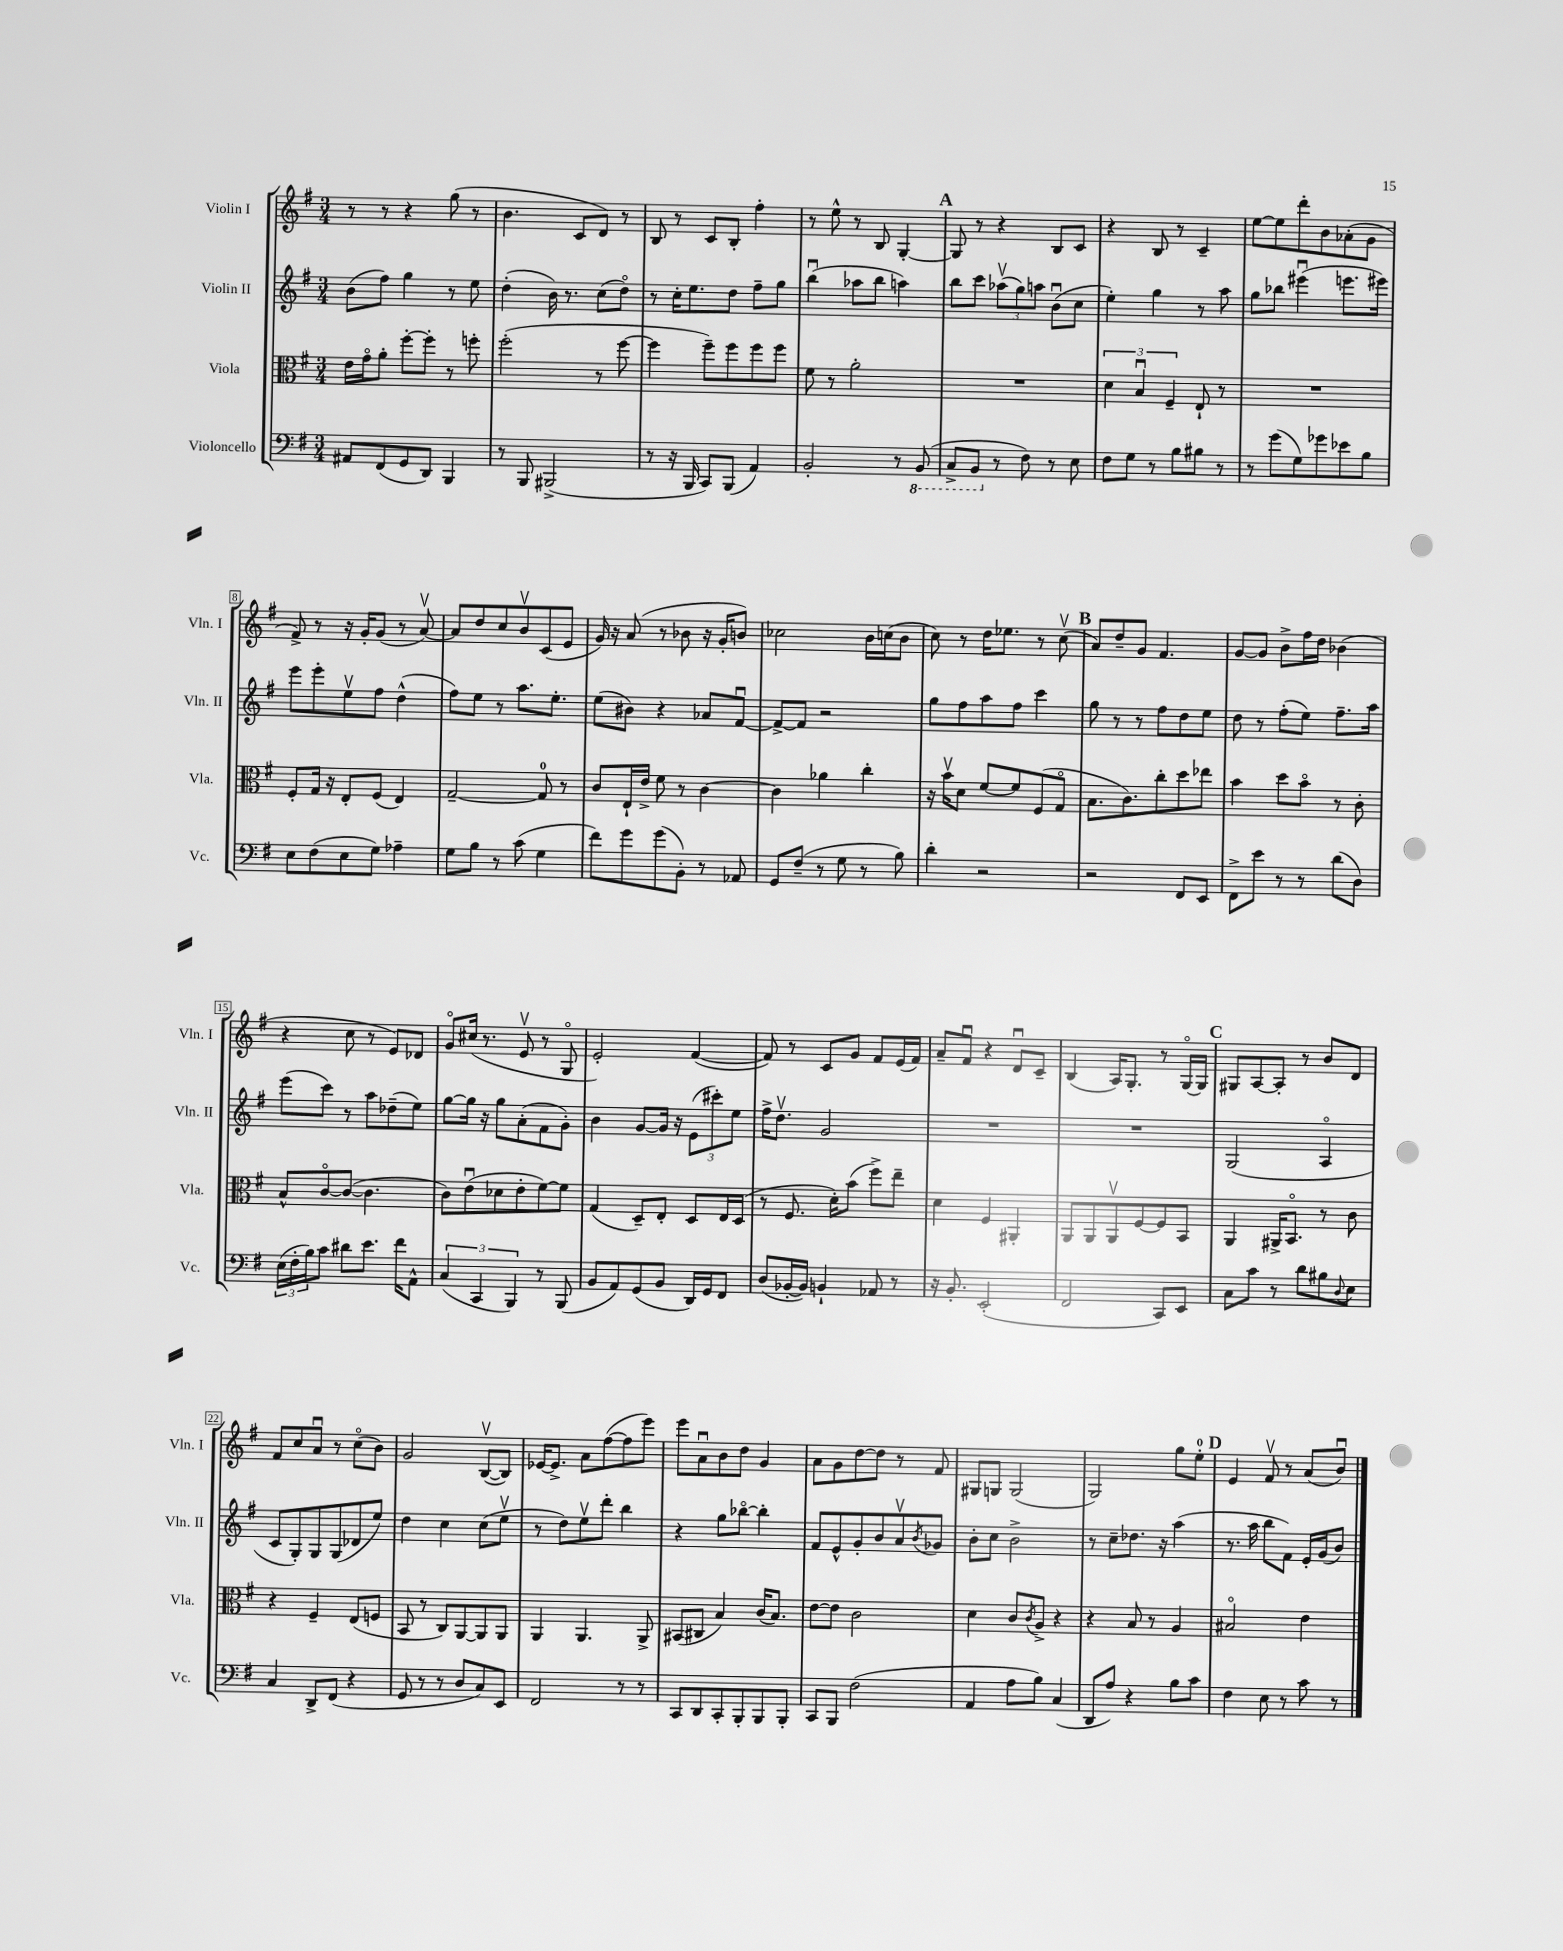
<<
\new StaffGroup <<
\new Staff = "s0" \with { instrumentName = "Violin I" shortInstrumentName = "Vln. I" } {
    \clef treble \key g \major \numericTimeSignature \time 3/4
    r8 r8 r4 g''8( r8 |
    b'4. c'8 d'8) r8 |
    b8 r8 c'8 b8-. fis''4-. |
    r8 e''8-^ r8 b8 g4~-. |
    \mark \markup { \bold "A" } g8 r8 r4 b8 c'8 |
    r4 b8 r8 c'4-- |
    e''8~ e''8 d'''8-. b'8 aes'8-.( g'8 |
    fis'8->) r8 r16 g'16-. g'8( r8 a'8~\upbow) |
    a'8 d''8 c''8 b'8\upbow c'8( e'8 |
    g'16) r16 a'8( r8 bes'8 r16 g'16-. b'8) |
    ces''2 b'16 c''16( b'8 |
    c''8) r8 d''16 ees''8. r8 c''8\upbow( |
    \mark \markup { \bold "B" } a'8) d''8-- g'8 fis'4. |
    g'8~ g'8 b'8-> fis''16 d''16 bes'4( |
    r4 c''8 r8 e'8) des'8 |
    g'8\flageolet cis''16( r8. e'8\upbow r8 g8\flageolet |
    e'2-.) fis'4~( |
    fis'8) r8 c'8 g'8 fis'8 e'16( fis'16) |
    a'8-- fis'8\downbow r4 d'8\downbow c'8-- |
    b4( a16) g8.-. r8 g16~\flageolet g16 |
    \mark \markup { \bold "C" } gis8 a8~ a8-. r8 b'8 d'8 |
    fis'8 c''8 a'8\downbow r8 c''8\flageolet( b'8) |
    g'2 b8~\upbow( b8) |
    ees'16~ ees'8.-> a'8 fis''8~( fis''8 e'''8) |
    e'''8 a'8\downbow b'8 d''8 g'4 |
    a'8 g'8 d''8~ d''8 r8 fis'8 |
    gis8 g8 g2( |
    g2) g''8 e''8-0-. |
    \mark \markup { \bold "D" } e'4 fis'8\upbow r8 a'8( b'8\downbow) \bar "|." |
}
\new Staff = "s1" \with { instrumentName = "Violin II" shortInstrumentName = "Vln. II" } {
    \clef treble \key g \major \numericTimeSignature \time 3/4
    b'8( fis''8) g''4 r8 e''8 |
    d''4-.( b'16) r8. c''8( d''8\flageolet) |
    r8 c''16-. e''8. d''8 fis''8-- g''8 |
    b''4\downbow( aes''8 b''8 a''4) |
    \mark \markup { \bold "A" } b''8 c'''8 \tuplet 3/2 { aes''8\upbow( g''8) a''8 } b'8\downbow( c''8 |
    e''4-.) g''4 r8 a''8 |
    g''8 bes''8 eis'''4\downbow( e'''8. eis'''16) |
    e'''8 e'''8-. e''8\upbow fis''8 d''4-^( |
    fis''8) e''8 r8 a''8. e''8.-. |
    e''8( bis'8) r4 aes'8 fis'8~\downbow |
    fis'8~-> fis'8 r2 |
    g''8 fis''8 a''8 fis''8 c'''4 |
    \mark \markup { \bold "B" } g''8 r8 r8 fis''8 d''8 e''8 |
    d''8 r8 fis''8-.( e''8) fis''8.-- a''16 |
    e'''8( c'''8) r8 a''8 des''8--( e''8) |
    g''8~ g''16 r16 g''8 a'8-.( fis'8 g'8-.) |
    b'4 g'8~ g'16 r16 \tuplet 3/2 { e'8( cis'''8-.) e''8 } |
    fis''16-> d''8.\upbow g'2 |
    R2. |
    R2. |
    \mark \markup { \bold "C" } g2( a4\flageolet |
    c'8 g8-.) g8 g8( des'8 e''8) |
    d''4 c''4 c''8( e''8\upbow |
    r8 d''8) e''8\upbow d'''8-. b''4 |
    r4 g''8 bes''8~\flageolet bes''4-. |
    fis'8 e'8-^ g'8-. b'8 a'8\upbow \acciaccatura { b'8 } ges'8 |
    b'8-. c''8 b'2-> |
    r8 c''8-- des''8. r16 a''4( |
    \mark \markup { \bold "D" } r8. a''16 b''8 fis'8) e'16-. g'16( b'8) \bar "|." |
}
\new Staff = "s2" \with { instrumentName = "Viola" shortInstrumentName = "Vla." } {
    \clef alto \key g \major \numericTimeSignature \time 3/4
    e'16 g'16\flageolet a'8-. fis''8~-. fis''8-. r8 f''8-. |
    fis''2-.( r8 fis''8~ |
    fis''4 fis''8--) fis''8 fis''8 fis''8 |
    fis'8 r8 a'2-. |
    \mark \markup { \bold "A" } R2. |
    \tuplet 3/2 { d'4 b4\downbow fis4-- } e8-! r8 |
    R2. |
    fis8-. g16 r16 e8-. fis8( e4) |
    g2~-- g8-0 r8 |
    c'8 e16-! e'16-> fis'8 r8 c'4~ |
    c'4 aes'4 c''4-. |
    r16 b'16\upbow d'8 fis'8~ fis'8 fis8( g8\flageolet |
    \mark \markup { \bold "B" } b8. c'8.) c''8-. d''8 ees''8 |
    b'4 d''8 b'8\flageolet r8 c'8-. |
    b8-^ c'8~\flageolet c'8~( c'4. |
    c'8) e'8\downbow( des'8 e'8-. fis'8~) fis'8 |
    g4( d8--) e8-. d8 e16 d16( |
    r8 fis8. d'16-.) b'8( fis''8->) e''8-- |
    d'4 fis4 ais,4-. |
    a,8 a,8 a,8\upbow fis8~ fis8 b,8 |
    \mark \markup { \bold "C" } a,4 ais,16-> b,8.\flageolet r8 c'8 |
    r4 fis4-- e8( f8 |
    b,8 r8 c8) a,8~ a,8 a,8 |
    a,4 a,4. a,8-> |
    bis,8( cis8 b4) c'16( b8.) |
    e'8~ e'8 c'2 |
    d'4 c'8 \acciaccatura { c'8 } a8-> r4 |
    r4 b8 r8 a4 |
    \mark \markup { \bold "D" } bis2\flageolet e'4 \bar "|." |
}
\new Staff = "s3" \with { instrumentName = "Violoncello" shortInstrumentName = "Vc." } {
    \clef bass \key g \major \numericTimeSignature \time 3/4
    ais,8 fis,8( g,8 d,8) b,,4 |
    r8 b,,8 bis,,2->( |
    r8 r16 b,,16 c,8) b,,8( a,4) |
    b,2-. r8 \ottava #-1 b,,8( |
    \mark \markup { \bold "A" } c,8-> b,,8 \ottava #0 r8 fis8) r8 e8 |
    fis8 g8 r8 b8 bis8 r8 |
    r8 g'8( g8) ges'8 ees'8 b8 |
    e8 fis8( e8 g8) aes4-- |
    g8 b8 r8 c'8( g4 |
    fis'8) g'8 g'8( b,8-.) r8 aes,8 |
    g,8 fis8--( r8 g8 r8 b8) |
    d'4-. r2 |
    \mark \markup { \bold "B" } r2 fis,8 e,8 |
    fis,8-> e'8 r8 r8 d'8( d8) |
    \tuplet 3/2 { e16( fis16-. b16) } c'8 dis'8 e'8. fis'16 a,8-^ |
    \tuplet 3/2 { c4( c,4 b,,4) } r8 b,,8( |
    b,8 a,8) g,8( b,8 d,16) g,16 fis,8 |
    d8( bes,16~-. bes,16) b,4-! aes,8 r8 |
    r16 b,8.-. e,2-.( |
    fis,2 c,8) e,8 |
    \mark \markup { \bold "C" } c8 c'8 r8 d'8 bis8 \appoggiatura { d8 } e8 |
    c4 d,8-> fis,8( r4 |
    g,8 r8 r8 d8 c8) e,8 |
    fis,2 r8 r8 |
    c,8 d,8 c,8-. b,,8-. b,,8 b,,8-. |
    c,8 b,,8 fis2( |
    a,4 a8 b8) c4( |
    d,8 a8) r4 b8 c'8 |
    \mark \markup { \bold "D" } fis4 e8 r8 c'8 r8 \bar "|." |
}
>>
>>
\layout { \context { \Score \override BarNumber.stencil = #(make-stencil-boxer 0.1 0.3 ly:text-interface::print) } }
